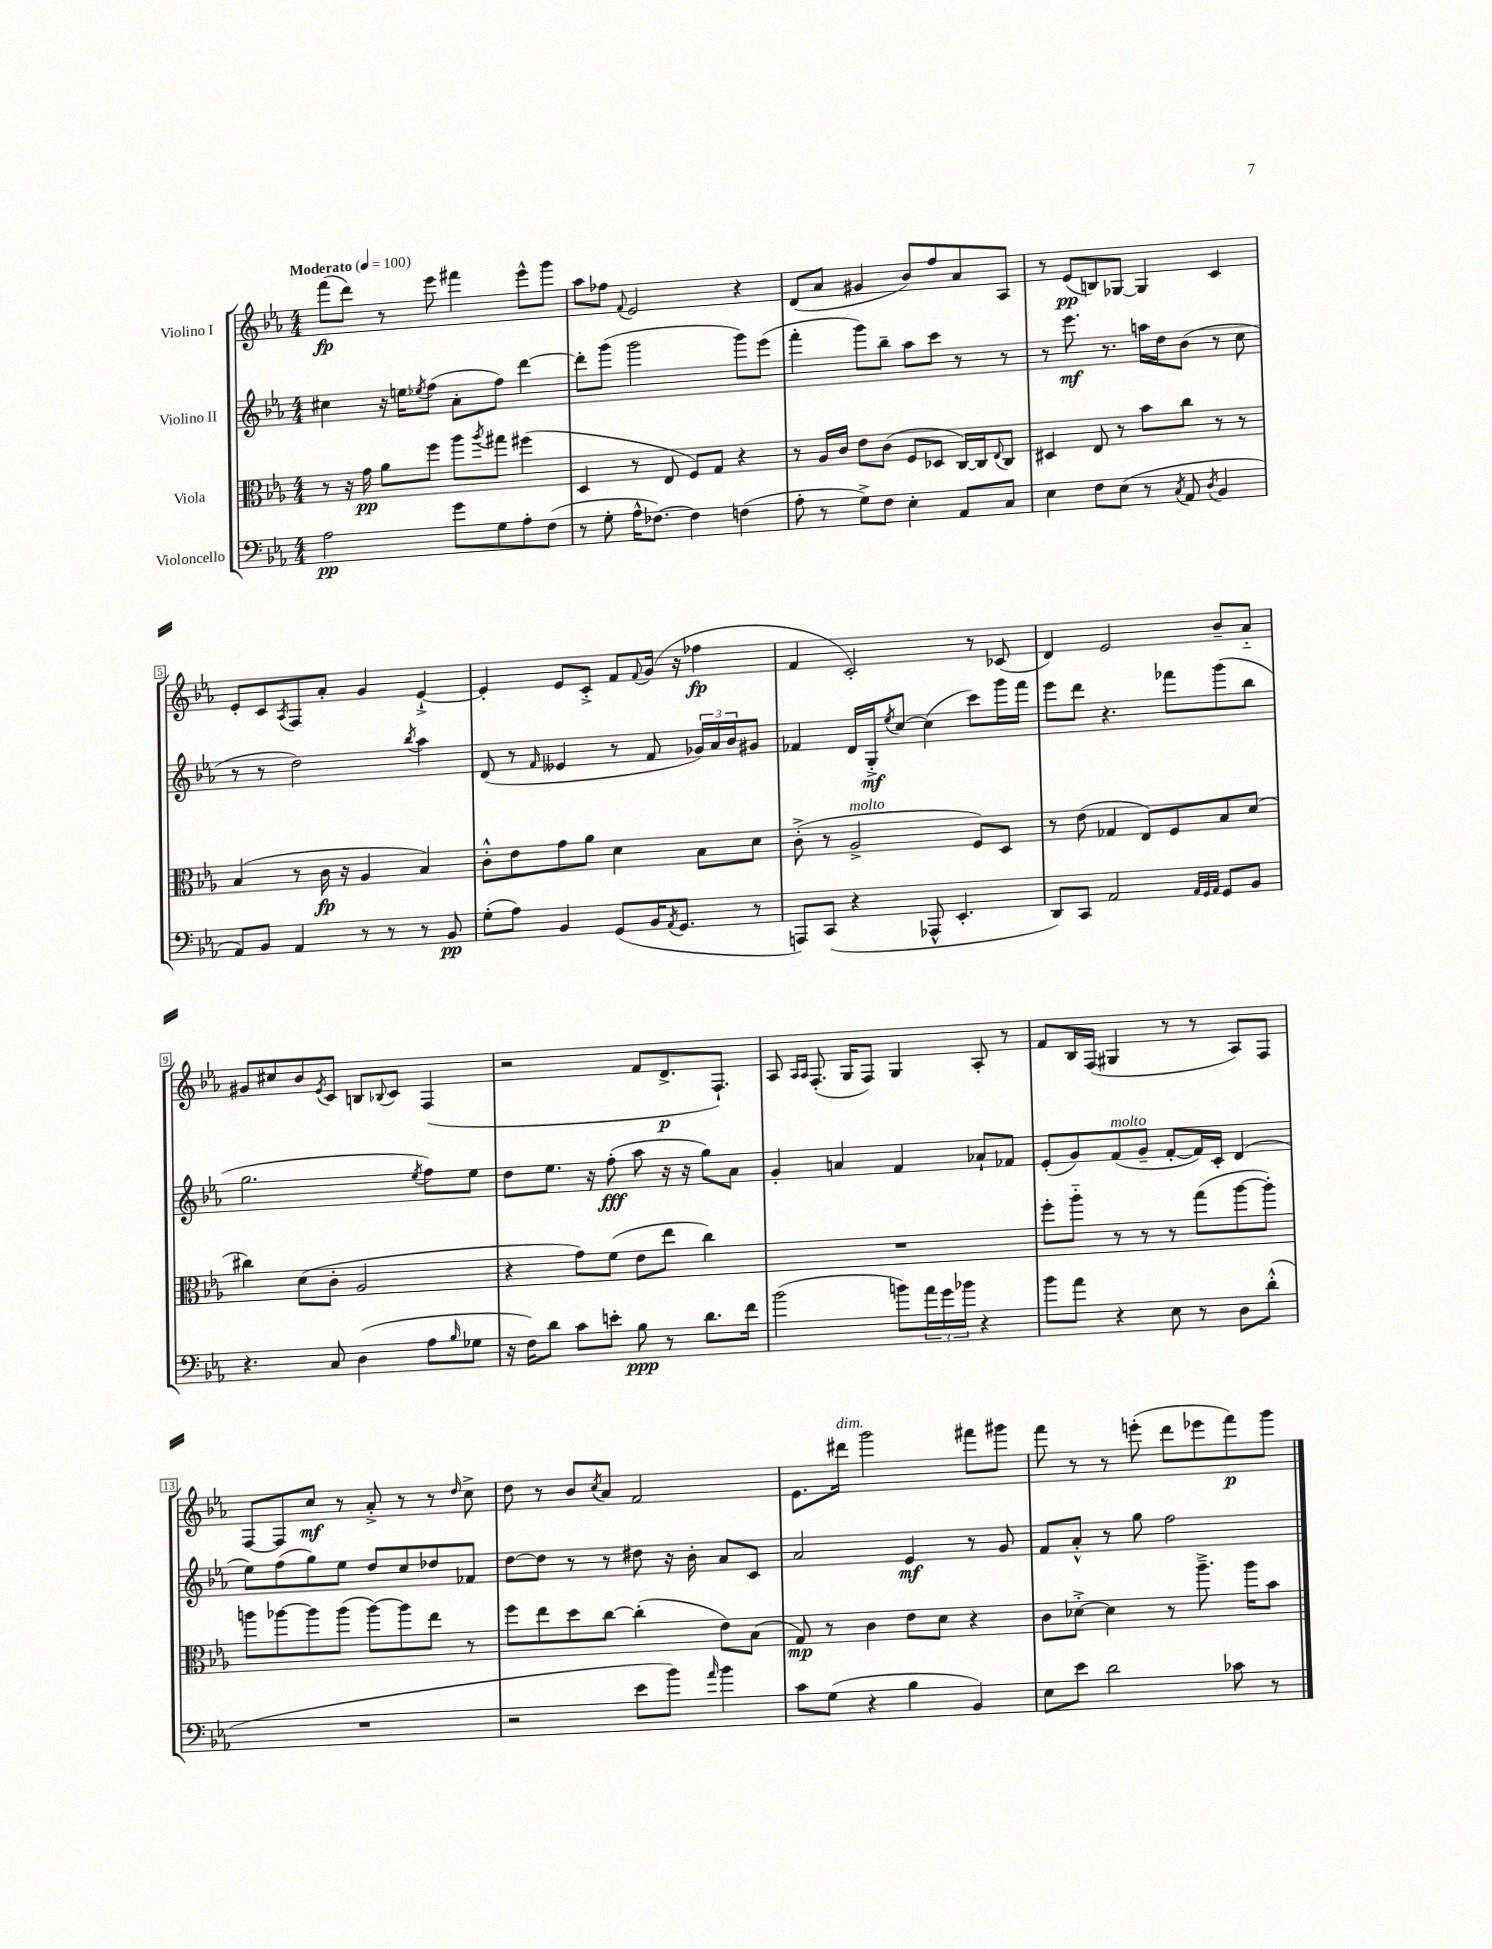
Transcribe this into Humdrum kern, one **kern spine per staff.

**kern	**kern	**kern	**kern
*staff4	*staff3	*staff2	*staff1
*clefF4	*clefC3	*clefG2	*clefG2
*k[b-e-a-]	*k[b-e-a-]	*k[b-e-a-]	*k[b-e-a-]
*M4/4	*M4/4	*M4/4	*M4/4
*MM100	*MM100	*MM100	*MM100
2A-	8r	4cc#	(8fff
.	16r	.	8ddd)
.	16g	.	.
.	8a-	16r	8r
.	.	16ee	.
.	.	8qee-	.
.	8ff	(8ff	8eee-
8g	8aa-	8a-'	4fff#
.	8qaa-	.	.
8G	8gg#	8ff)	.
8A-'	(4ff#	[4ddd	8eee-^^
(8F	.	.	8ggg
=	=	=	=
8r	4D	8ddd']	8aa-
8G'	.	(8ggg	8ff-
.	.	.	8qqf
16A-^^	8r	2ggg	2e-
[8.F-)	.	.	.
.	8E-	.	.
4F-]	8F)	.	.
.	8G	.	.
(4F	4r	8ggg)	4r
.	.	(8eee-	.
=	=	=	=
8A-'	8r	4fff'	(8d
8r	16A-	.	8a-
.	16c	.	.
8G^)	8e-	8ggg)	4g#
8F	(8c	8bb-~	.
4E-'	8F	8aa-	8b-)
.	8D-	8ccc	8ff
8AA-	[16C)	8r	8a-
.	16C]	.	.
.	8qqE-	.	.
8C	8C	8r	8A-
=	=	=	=
4E-	4D#	8r	8r
.	.	8.eee-	(8e-
8F	8E-	.	8B)
.	.	8.r	.
(8E-	8r	.	[8G-
8r	8b-	16aa	4G-]
.	.	16dd	.
8qC	.	.	.
8AA-	8cc	(8b-	.
8qD	.	.	.
4BB-	8r	8r	4c
.	8r	8cc	.
=	=	=	=
8AA-)	(4B-	8r	8e-'
8BB-	.	8r	8c
.	.	.	8qA-
4AA-	8r	2dd)	8F
.	16c	.	8a-'
.	16r	.	.
8r	4A-	.	4g
8r	.	.	.
.	.	8qbb-	.
8r	4B-)	4aa-	[4e-`^
8BB-	.	.	.
=	=	=	=
(8G'	8c'^^	(8d	4e-']
8A-)	8e-	8r	.
.	.	16qqf	.
4BB-	8g	4e--	8e-
.	8a-	.	8c'^
(8GG	4d	8r	8f
.	.	.	8qqf
16BB-	.	8f	(16g
8qAA-	.	.	.
8.GG	.	.	16r
.	8B-	24g-)	4ff-
.	.	24a-	.
.	.	24b-	.
8r	8d	8g#	.
=	=	=	=
8AAA)	(8c'^	4f-	4f
(8CC	8r	.	.
4r	2A-^	16d	2c')
.	.	16G'^	.
.	.	8qee-	.
.	.	[8cc	.
8AAA-^^	.	(4cc]	.
4.EE-'	.	.	.
.	8F)	8ccc)	8r
.	8D	16ggg	(8c-
.	.	16fff	.
=	=	=	=
8DD)	8r	8eee-	4d)
8CC	(8e-	8ddd	.
2AA-	4G-	4.r	2e-
.	8E-)	.	.
.	8F	8fff-	.
32qqAA-	.	.	.
32qqGG	.	.	.
32qqAA-	.	.	.
8GG	8B-	(8ggg	8b-~
8BB-	(8d	8bb-	8a-'~
=	=	=	=
4.r	4cc#)	2.gg	8g#
.	.	.	8cc#
.	(8d	.	8b-
.	.	.	8qe-
8C	8c'	.	8c
(4D	2A-	.	8B
.	.	.	8qqB-
.	.	.	8c
.	.	8qee-	.
8A-	.	8ff)	(4F
16qqB-	.	.	.
8G-	.	8ee-	.
=	=	=	=
16r	4r	8dd	2r
16F)	.	.	.
8d	.	8.ee-	.
8c	8g)	.	.
.	.	16r	.
8e'	(8f	(8ff'	.
8B-	8e-	8aa-	8f
8r	8ee-	16r	8.d^
.	.	16r	.
8.d	4cc)	8gg)	.
.	.	.	8.F`)
.	.	8a-	.
16f	.	.	.
=	=	=	=
(2b-	1r	4g'	8A-
.	.	.	16qqA-
.	.	.	16qqA-
.	.	.	(8.F'
.	.	4a	.
.	.	.	16G
.	.	.	8F)
8b)	.	4f	4G
24a-	.	.	.
24g	.	.	.
24b-	.	.	.
4r	.	8a-`	8A-'
.	.	8f-	8r
=	=	=	=
8b-	8ff'	(8e-'	8f
8a-	8aa-'~	8g)	16B-
.	.	.	(16F
4r	8r	(8f	4G#
.	8r	8g~	.
8E-	8r	[8f'	8r
8r	(8gg	16f])	8r
.	.	16c'	.
8D	[8aa-	(4d	8A-)
(8d'^^	8aa-'])	.	8F
=	=	=	=
1r	8aa	8ee-)	[8F
.	[8aa-	(8ff	8F]
.	8aa-]	8gg)	8cc
.	(8aa-	8ee-	8r
.	[8aa-)	8dd	8a-'^
.	8aa-]	8cc	8r
.	8ee-	8dd-	8r
.	.	.	16qqdd
.	8r	8f-	8cc^
=	=	=	=
2r	8ff	[8dd	8dd
.	8ee-	8dd]	8r
.	8dd	8r	8b-
.	.	.	8qcc
.	[8cc	8r	8a-
8e-	(4cc']	8dd#	2f
8b-)	.	16r	.
.	.	16b-'	.
16qqa-	.	.	.
4b-	8e-)	8a-	.
.	(8B-	8c	.
=	=	=	=
8c	8G)	2a-	8.e-
(8G	8r	.	.
.	.	.	16ddd#
4r	4c	.	2ggg
4B-	8e-	4e-	.
.	8d	.	.
4BB-)	4r	8r	8fff#
.	.	8g	8ggg#
=	=	=	=
8E-	8c	8f	8fff
8e-	[8d-'^	8a-'^^	8r
2d	4d-]	8r	8r
.	.	8gg	(8eee'
.	8r	2ff	8ddd
.	8.aa-~^	.	8eee-
8c-	.	.	8fff)
.	16aa-	.	.
8r	8b-	.	8ggg
==	==	==	==
*-	*-	*-	*-
